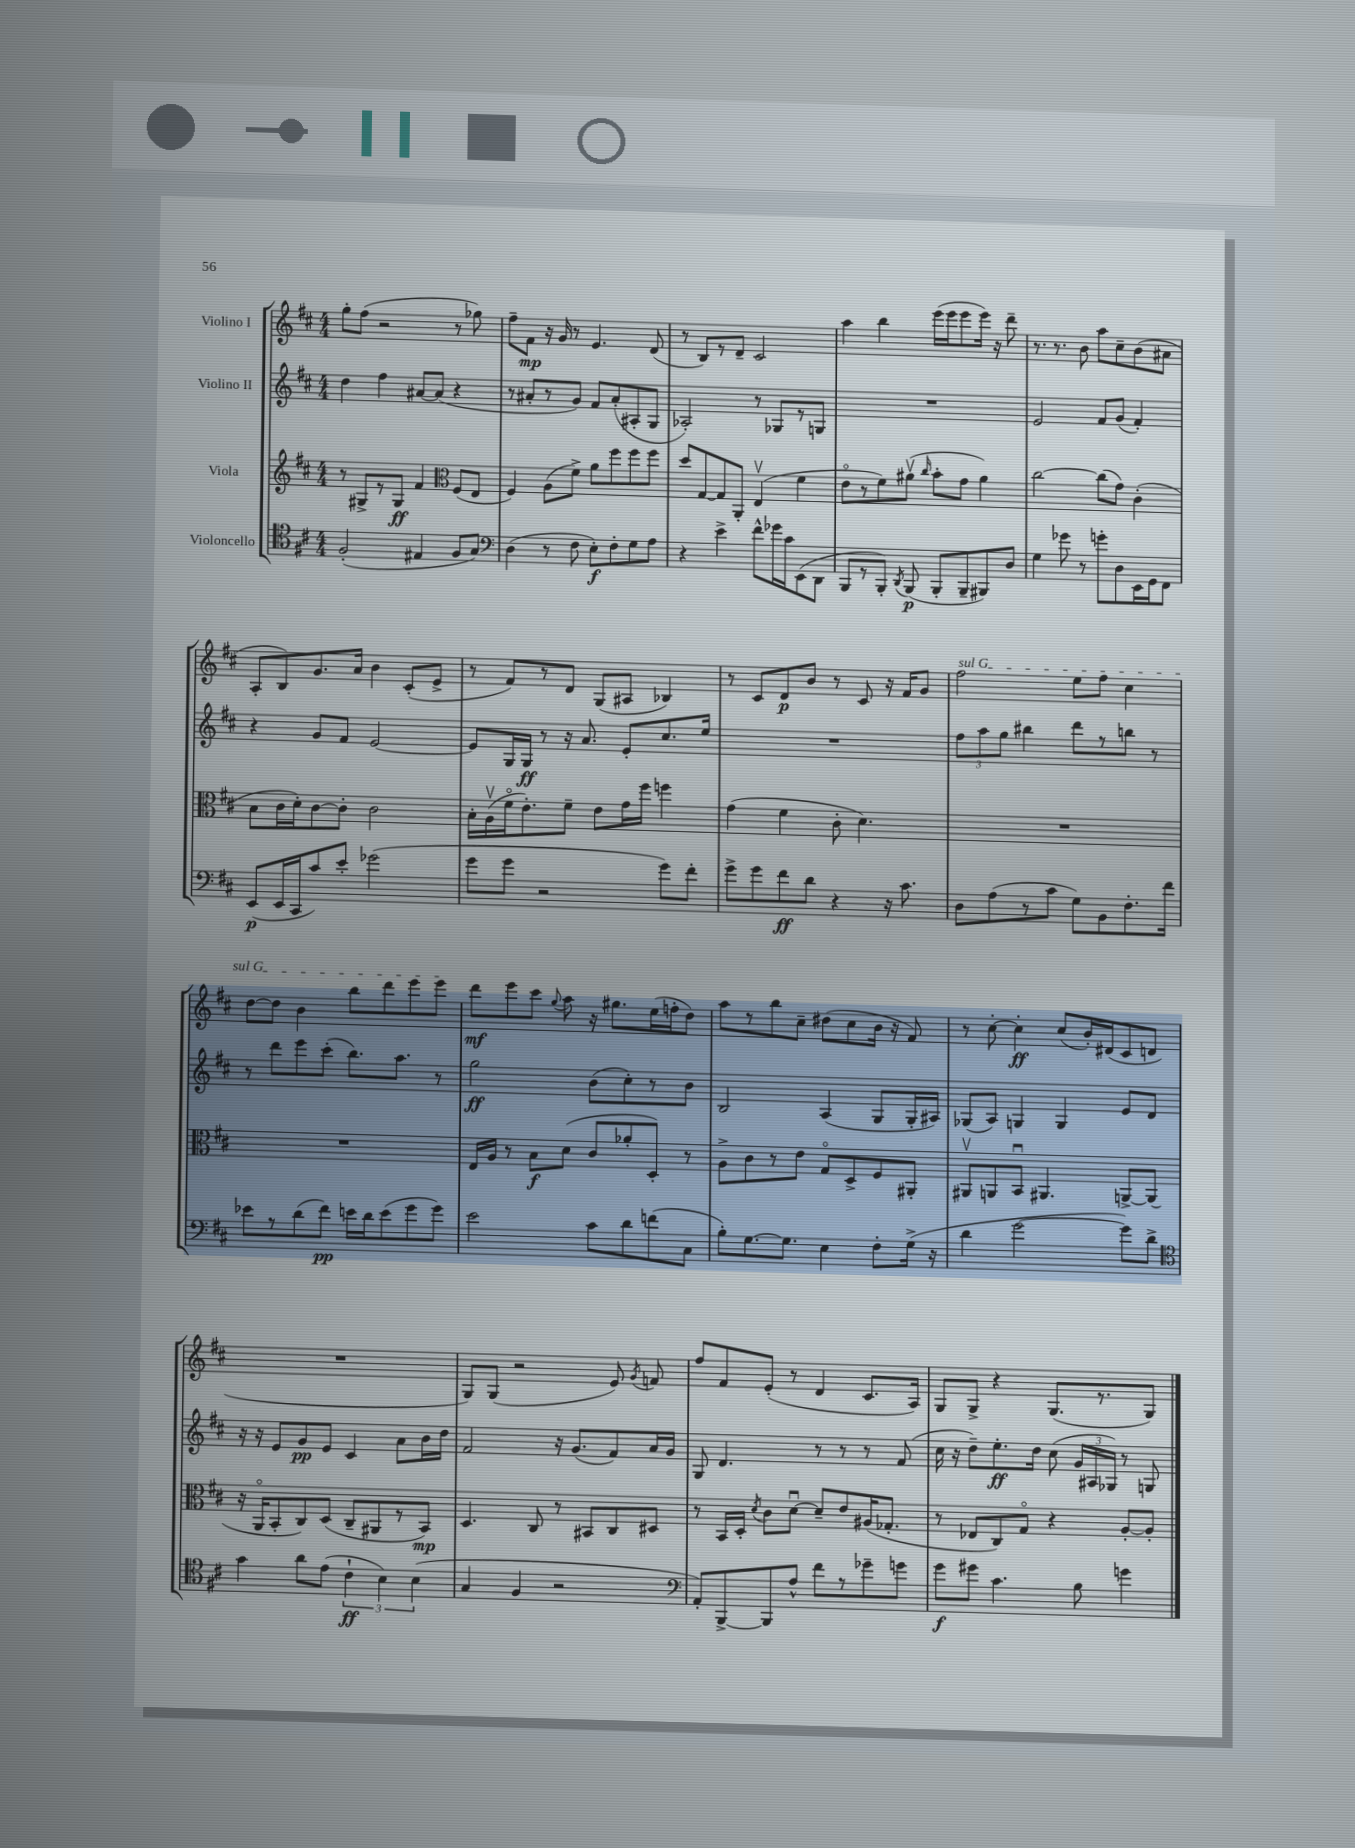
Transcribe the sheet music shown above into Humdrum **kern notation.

**kern	**kern	**kern	**kern
*staff4	*staff3	*staff2	*staff1
*clefC4	*clefG2	*clefG2	*clefG2
*k[f#c#]	*k[f#c#]	*k[f#c#]	*k[f#c#]
*M4/4	*M4/4	*M4/4	*M4/4
(2F#'	8r	4dd	8gg'
.	8G#^	.	(8ff#
.	8r	4ff#	2r
.	8G#	.	.
4E#	4f#	[8a#	.
.	.	(8a#]	.
*	*clefC3	*	*
8F#	(8F#	4r	8r
8G)	8E	.	8gg-)
=	=	=	=
*clefF4	*	*	*
(4D	4F#)	8r	8ff#~
.	.	8a#'	8f#
8r	(8A	8r	16r
.	.	.	16g
8F#	8f#^)	8g)	8r
8E')	8a	8f#	4.e
8F#'	8ff#	(8a#'	.
8G	8ff#	8A#'	.
8A	8ff#	8G	(8d
=	=	=	=
4r	8dd	2A-')	8r
.	[8G	.	8B)
4e^	8G]	.	8r
.	8AA'	.	8d~
8f#^^	(4Ev	8r	2c#
16g-	.	8G-	.
16c#	.	.	.
(8EE	4f#	8r	.
8DD	.	8G	.
=	=	=	=
8BBB	8eo	1r	4aa
8r	8r	.	.
8BBB')	8f#)	.	4bb
8qDD	.	.	.
(8BBB	(8a#v	.	.
.	16qqcc#	.	.
8BBB'	8b'	.	(16eee
.	.	.	16eee
8BBB~	8g	.	8eee
8BBB#)	4a#)	.	16eee)
.	.	.	16r
8D	.	.	8ddd~
=	=	=	=
4G	[2cc#	2e	8.r
.	.	.	8.r
8g-	.	.	.
8r	.	.	8b
8g'	(8cc#]	8f#	8aa
8D	8g)	(8g	8cc#~
16EE	(4c#'	4f#')	(8b
16GG	.	.	.
8FF#	.	.	8a#
=	=	=	=
(8EE	8B	4r	8A'
16EE	16c#	.	8B)
16CC#	16d')	.	.
8c#)	[8c#	8g	8.g
8e'	8c#']	8f#	.
.	.	.	16a
(2g-	2c#	[2e	4b
.	.	.	(8c#'
.	.	.	8e^
=	=	=	=
8g	16B'	8e]	8r
.	(16Av	.	.
8g	16f#o	16G	8f#)
.	8.e')	16G	.
2r	.	8r	8r
.	8f#~	16r	8d
.	.	8.a	.
.	8e	.	(8G
.	16g	8e'	8A#
.	16ff#	.	.
8g)	4ff	8.cc#	4B-)
8f#'	.	.	.
.	.	16ee	.
=	=	=	=
8g^	(4g	1r	8r
8g	.	.	8c#
8f#	4f#	.	8d
8d	.	.	8b
4r	8c#'	.	8r
.	4.d)	.	8c#
16r	.	.	16r
8.c#	.	.	16f#
.	.	.	8g
=	=	=	=
8D	1r	12ff#	2ff#
.	.	12aa	.
(8A	.	.	.
.	.	12gg	.
8r	.	4bb#	.
8c#	.	.	.
8G)	.	8ddd	8ee
8BB	.	8r	8ff#
8.F#'	.	8bb	4cc#
.	.	8r	.
16f#	.	.	.
=	=	=	=
8e-	1r	8r	[8dd
8r	.	8ddd	8dd]
(8d	.	8eee	4b
8f#)	.	(8ccc#'	.
16e	.	8.bb)	8bb
16d	.	.	.
(8e	.	.	8ddd
.	.	8.aa	.
8g	.	.	8eee
8g)	.	8r	8eee
=	=	=	=
2e	16E	2gg	8ddd
.	16A	.	.
.	8r	.	8eee
.	8B	.	8ccc#
.	.	.	8qqgg
.	(8d	.	8aa
8c#	8c#	(8b	16r
.	.	.	8.gg#
8d	8a-'	8cc#')	.
(8f	8D')	8r	(16ee
.	.	.	16ff'
8C#	8r	8b	8dd)
=	=	=	=
8B')	8A^	2B	8aa
[8.G	8c#	.	8r
.	8r	.	8bb
8.G]	.	.	.
.	8e	.	8cc#~
4E	8Go	(4A	(8dd#
.	8D^	.	8cc#
8F#'	8F#	8G	16b
.	.	.	16r
(16G^	8AA#'	16G'	8f#)
16r	.	16A#)	.
=	=	=	=
4d	8AA#v	(8G-	8r
.	8AA	8A)	[8cc#'
[2g	8BBu	4G	4cc#']
.	4.AA#	.	.
.	.	4G	(8cc#
.	.	.	16b')
.	.	.	(16d#
8g])	[8AA^	8e	8c#
8d^	(8AA]	8d	8d
=	=	=	=
*clefC4	*	*	*
4g	16r	16r	1r
.	16AAo	16r	.
.	8BB'	8e	.
8a	8C#)	8g	.
(8e	(8D	8e	.
6c#`	8C#~	4c#	.
.	8AA#	.	.
6B)	.	.	.
.	8r	8a	.
(6B	.	.	.
.	8BB)	16b	.
.	.	16dd	.
=	=	=	=
4G	4.D	2f#	8G)
.	.	.	(8G
4F#	.	.	2r
.	8C#	.	.
2r	8r	16r	.
.	.	(8.g	.
.	8BB#	.	.
.	8C#	8f#)	8e)
.	.	.	8qg
.	8D#	16a	8f
.	.	16g	.
=	=	=	=
*clefF4	*	*	*
8AA')	8r	8G	8ff#
[8BBB^	16BB	4.d	8f#
.	16D'	.	.
.	8qd	.	.
8BBB]	8c#	.	(8e'
8A^^	[8du	.	8r
8f#	8d~]	8r	4d
8r	8e	8r	.
8g-~	(16A#	8r	8.c#
.	8.G-'	.	.
8g	.	(8f#	.
.	.	.	16A)
=	=	=	=
8g	8r	16cc#	8G
.	.	16r	.
8g#	8E-	8dd~)	8G^
4.c#	8C#)	8.ee'	4r
.	8Go	.	.
.	.	16dd	.
.	4r	(8cc#	(8.G
8B	.	24g	.
.	.	24A#	.
.	.	.	8.r
.	.	24G-)	.
4g	[8A'	8r	.
.	8A']	8G	8G)
==	==	==	==
*-	*-	*-	*-
